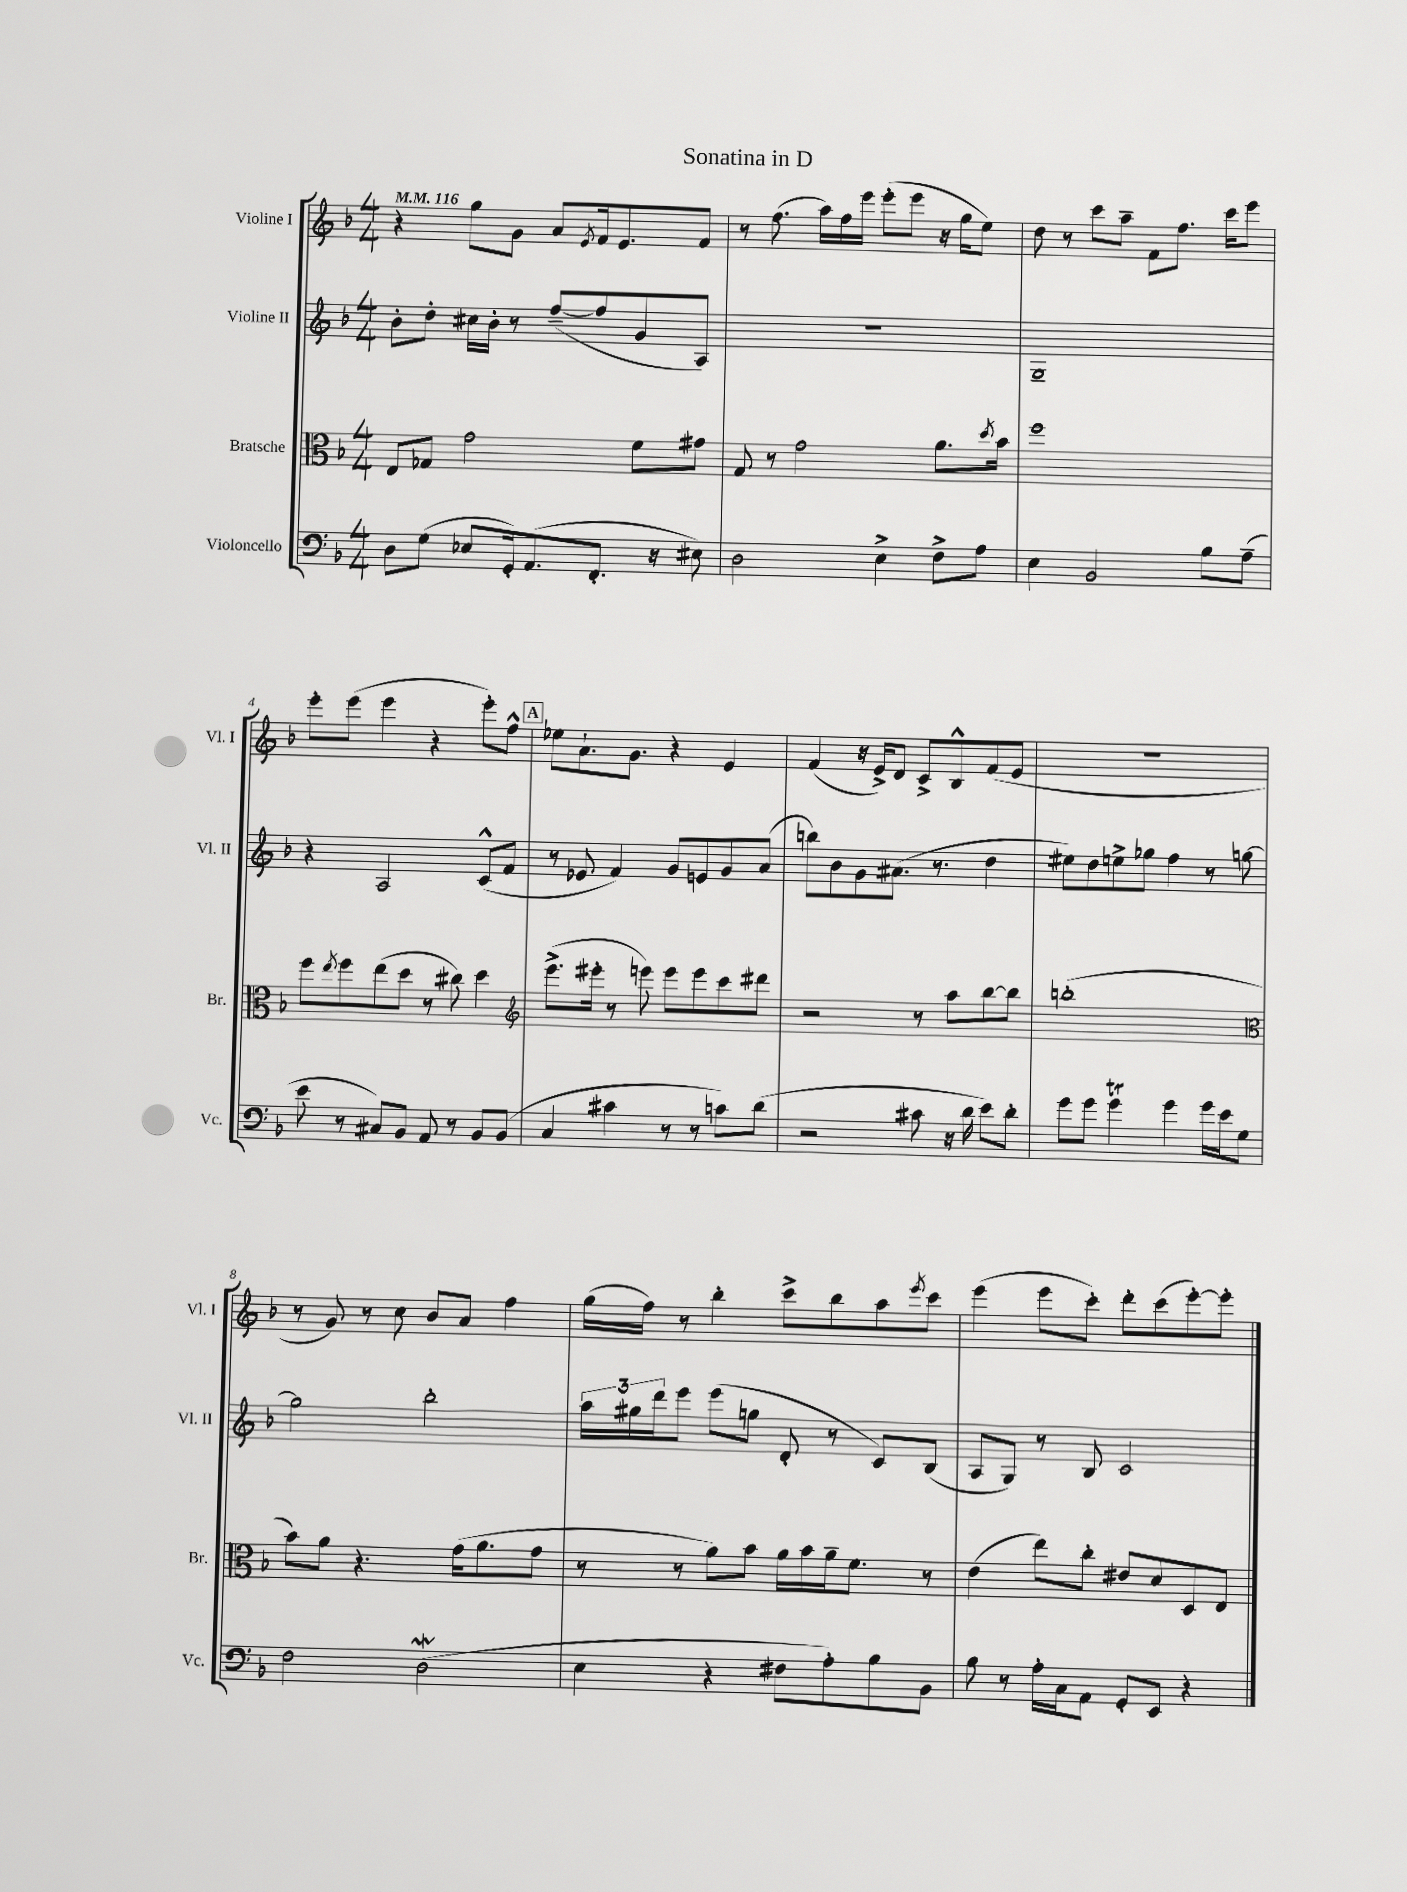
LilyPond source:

\header { title = "Sonatina in D" }
<<
\new StaffGroup <<
\new Staff = "s0" \with { instrumentName = "Violine I" shortInstrumentName = "Vl. I" } {
    \clef treble \key f \major \numericTimeSignature \time 4/4 \tempo 4 = 116
    r4 g''8 g'8 a'8 \acciaccatura { e'8 } f'16 e'8. f'8 |
    r8 f''8.( a''16) f''16 e'''16 e'''8-.( e'''8 r16 g''16 e''8) |
    d''8 r8 c'''8 a''8-- f'8 f''8. c'''16 e'''8 |
    e'''8-. e'''8( e'''4 r4 e'''8-.) f''8-^ |
    \mark \markup { \box "A" } ees''8 a'8.-! g'8. r4 e'4 |
    f'4( r16 e'16->) d'8 c'8-> bes8-^ f'8( e'8 |
    R1 |
    r8 g'8) r8 c''8 bes'8 a'8 f''4 |
    g''16( f''16) r8 bes''4-. c'''8-> bes''8 a''8 \acciaccatura { e'''8 } c'''8 |
    e'''4( e'''8 c'''8-.) d'''8-. c'''8( e'''8~-.) e'''8-. \bar "|." |
}
\new Staff = "s1" \with { instrumentName = "Violine II" shortInstrumentName = "Vl. II" } {
    \clef treble \key f \major \numericTimeSignature \time 4/4
    bes'8-. d''8-. cis''16 bes'16-. r8 f''8~--( f''8 g'8 a8) |
    R1 |
    g1-- |
    r4 a2 c'8-^( f'8 |
    \mark \markup { \box "A" } r8 ees'8 f'4) g'8 e'8 g'8 a'8( |
    b''8) bes'8 g'8 ais'8.( r8. d''4 |
    eis''8) d''8 e''8-> ges''8 f''4 r8 g''8~ |
    g''2 bes''2-. |
    \tuplet 3/2 { a''16 gis''16 d'''16 } e'''8 e'''8( g''8 d'8-. r8 c'8) bes8( |
    a8 g8) r8 bes8 c'2 \bar "|." |
}
\new Staff = "s2" \with { instrumentName = "Bratsche" shortInstrumentName = "Br." } {
    \clef alto \key f \major \numericTimeSignature \time 4/4
    e8 ges8 g'2 f'8 gis'8 |
    g8 r8 g'2 a'8. \acciaccatura { d''8 } bes'16 |
    f''1 |
    f''8 \acciaccatura { e''8 } f''8 e''8( d''8 r8 cis''8) d''4 |
    \mark \markup { \box "A" } \clef treble e'''8.->( eis'''16-. r8 e'''8) e'''8 e'''8 c'''8 dis'''8 |
    r2 r8 a''8 bes''8~ bes''8 |
    b''1-.( |
    \clef alto bes'8) a'8 r4. g'16( a'8. g'8 |
    r8 r8 a'8) bes'8 a'16 bes'16 a'16-- f'8. r8 |
    e'4( e''8) c''8-. eis'8 d'8 d8 e8 \bar "|." |
}
\new Staff = "s3" \with { instrumentName = "Violoncello" shortInstrumentName = "Vc." } {
    \clef bass \key f \major \numericTimeSignature \time 4/4
    d8 g8( ees8 g,16-.) a,8.( f,8.-. r16 eis8) |
    d2 e4-> f8-> a8 |
    e4 bes,2 bes8 a8--( |
    e'8 r8 cis8) bes,8 a,8 r8 bes,8 bes,8( |
    \mark \markup { \box "A" } c4 cis'4 r8 r8 c'8) d'8( |
    r2 cis'8 r16 d'16 e'8) d'8-. |
    g'8 g'8 g'4\trill g'4 g'16 e'16 g8 |
    f2 d2\mordent( |
    e4 r4 fis8 a8-.) bes8 bes,8 |
    bes8 r8 a16-. c16 a,8 g,8-. e,8 r4 \bar "|." |
}
>>
>>
